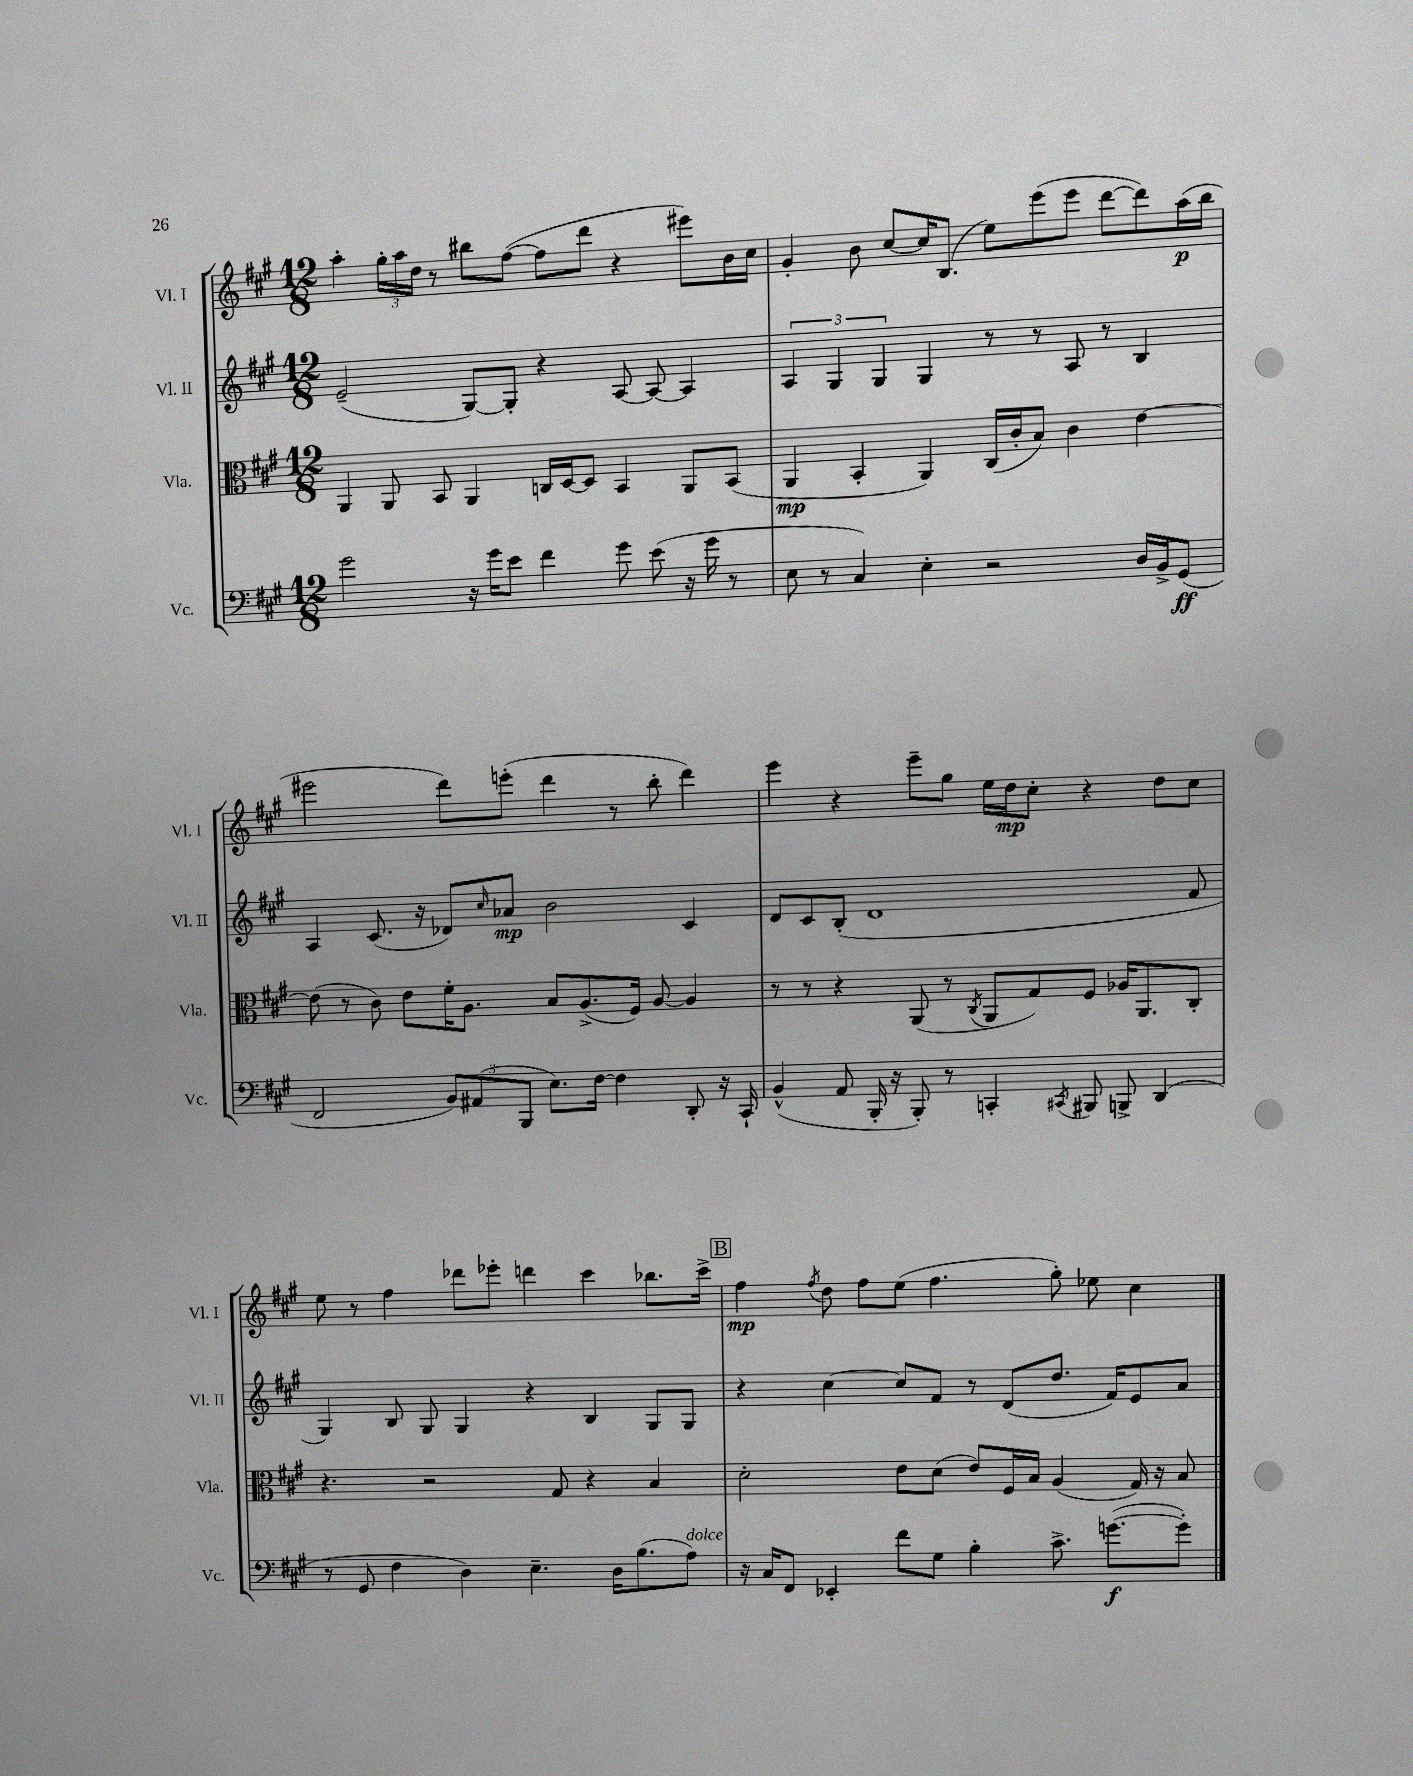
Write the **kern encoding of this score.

**kern	**dynam	**kern	**dynam	**kern	**dynam	**kern	**dynam
*part4	*part4	*part3	*part3	*part2	*part2	*part1	*part1
*staff4	*staff4	*staff3	*staff3	*staff2	*staff2	*staff1	*staff1
*I"Vc.	*	*I"Vla.	*	*I"Vl. II	*	*I"Vl. I	*
*I'Vc.	*	*I'Vla.	*	*I'Vl. II	*	*I'Vl. I	*
*clefF4	*	*clefC3	*	*clefG2	*	*clefG2	*
*k[f#c#g#]	*	*k[f#c#g#]	*	*k[f#c#g#]	*	*k[f#c#g#]	*
*M12/8	*	*M12/8	*	*M12/8	*	*M12/8	*
=106	=106	=106	=106	=106	=106	=106	=106
2g#\	.	4AA/	.	(2e~/	.	4aa'\	.
.	.	8AA/	.	.	.	24gg#'\LL	.
.	.	.	.	.	.	24aa\	.
.	.	.	.	.	.	24dd\JJ	.
.	.	8BB/	.	.	.	8r	.
16r	.	4AA/	.	[8G#/L)	.	8bb#X\L	.
16g#\KL	.	.	.	.	.	.	.
8e\J	.	.	.	8G#'/J]	.	([8ff#\J	.
4f#\	.	16Cn/LL	.	4r	.	8ff#\L]	.
.	.	[16D/J	.	.	.	.	.
.	.	8D/J]	.	.	.	8ddd\J	.
8g#\	.	4BB/	.	[8A/	.	4r	.
(8e\	.	.	.	8A/_	.	.	.
16r	.	8AA/L	.	4A/]	.	8eee#X\L)	.
16g#\	.	.	.	.	.	.	.
8r	.	(8BB/J	.	.	.	16b\L	.
.	.	.	.	.	.	16cc#\JJ	.
=107	=107	=107	=107	=107	=107	=107	=107
8E\	.	4AA/	mp	6A/	.	4g#'/	.
8r	.	.	.	.	.	.	.
.	.	.	.	6G#/	.	.	.
4C#/)	.	4BB'/	.	.	.	8b\	.
.	.	.	.	6G#/	.	.	.
.	.	.	.	.	.	[8cc#/L	.
4E'\	.	4AA/)	.	4G#/	.	16cc#/K]	.
.	.	.	.	.	.	(8.B/J	.
2r	.	(16C#/LL	.	8r	.	8ee\L)	.
.	.	16c#'/J	.	.	.	.	.
.	.	8B/J)	.	8r	.	(8eee\	.
.	.	4c#\	.	8A/	.	8eee\J	.
.	.	.	.	8r	.	[8ddd\L	.
16D/LL	.	[4e\	.	4B/	.	8ddd\])	.
16BB^/J	.	.	.	.	.	.	.
(8GG#/J	ff	.	.	.	.	(16aa\L	p
.	.	.	.	.	.	16bb\JJ	.
!!LO:LB:g=z
=108	=108	=108	=108	=108	=108	=108	=108
2FF#/	.	(8e\]	.	4A/	.	2eee#X\	.
.	.	8r	.	.	.	.	.
.	.	8c#\)	.	(8.c#/	.	.	.
.	.	8e\L	.	.	.	.	.
.	.	.	.	16r	.	.	.
12BB/L)	.	16f#'\K	.	8d-X/L)	.	8ddd\L)	.
.	.	8.A\J	.	.	.	.	.
(12AA#X/	.	.	.	.	.	.	.
.	.	.	.	16qqcc#/	.	.	.
.	.	.	.	8a-X/J	mp	(8eeen'\J	.
12BBB/J	.	.	.	.	.	.	.
8.E\L)	.	8B/L	.	2b\	.	4ddd\	.
.	.	(8.A^/	.	.	.	.	.
[16F#\Jk	.	.	.	.	.	.	.
4F#\]	.	.	.	.	.	8r	.
.	.	16F#/Jk)	.	.	.	.	.
.	.	[8A/	.	.	.	8bb'\	.
8DD'/	.	4A/]	.	4c#/	.	4ddd\)	.
16r	.	.	.	.	.	.	.
16CC#`/	.	.	.	.	.	.	.
=109	=109	=109	=109	=109	=109	=109	=109
(4BB^^/	.	8r	.	8d/L	.	4eee\	.
.	.	8r	.	8c#/	.	.	.
8AA/	.	4r	.	(8B'/J	.	4r	.
16BBB'/	.	.	.	1d	.	.	.
16r	.	.	.	.	.	.	.
8BBB'/)	.	(8AA/	.	.	.	8eee~\L	.
8r	.	8r	.	.	.	8gg#\J	.
.	.	8qC#/	.	.	.	.	.
4CCn'/	.	8AA/L	.	.	.	16ee\LL	.
.	.	.	.	.	.	16dd\J	mp
.	.	8G#/)	.	.	.	8cc#'\J	.
8qCC#X/	.	.	.	.	.	.	.
8BBB#X/	.	8F#/J	.	.	.	4r	.
8BBBn^/	.	16A-X/KL	.	.	.	.	.
.	.	8.AA/	.	.	.	.	.
(4DD/	.	.	.	.	.	8dd\L	.
.	.	8C#'/J	.	8f#/	.	8cc#\J	.
!!LO:LB:g=z
=110	=110	=110	=110	=110	=110	=110	=110
8r	.	4.r	.	4G#/)	.	8ee\	.
8GG#/	.	.	.	.	.	8r	.
4F#\	.	.	.	8B/	.	4ff#\	.
.	.	2r	.	8G#/	.	.	.
4D\)	.	.	.	4G#/	.	8ddd-X\L	.
.	.	.	.	.	.	8eee-X'\J	.
4.E~\	.	.	.	4r	.	4dddn\	.
.	.	8G#/	.	.	.	.	.
.	.	4r	.	4B/	.	4ccc#\	.
16D\KL	.	.	.	.	.	.	.
(8.B\	.	.	.	.	.	.	.
.	.	4B/	.	8G#/L	.	8.bb-X\L	.
!LO:TX:a:i:t=dolce	!	!	!	!	!	!	!
8A\J)	.	.	.	8G#/J	.	.	.
.	.	.	.	.	.	16ccc#^\Jk	.
!!LO:REH:place=s1:t=B
=111	=111	=111	=111	=111	=111	=111	=111
16r	.	2d'\	.	4r	.	4ff#\	mp
16C#/KL	.	.	.	.	.	.	.
8FF#/J	.	.	.	.	.	.	.
.	.	.	.	.	.	8qff#/	.
4EE-X'/	.	.	.	[4cc#\	.	8dd\	.
.	.	.	.	.	.	8ff#\L	.
8f#\L	.	8e\L	.	8cc#/L]	.	(8ee\J	.
8G#\J	.	(8d\J	.	8f#/J	.	4.ff#\	.
4B'\	.	8e/L)	.	8r	.	.	.
.	.	16F#/L	.	(8d/L	.	.	.
.	.	16B/JJ	.	.	.	.	.
8.c#^\	.	(4A/	.	8.dd/J	.	8gg#'\)	.
.	.	.	.	.	.	8ee-X\	.
([8.gn\L	f	.	.	16f#/KL)	.	.	.
.	.	16G#/)	.	8e/	.	4cc#\	.
.	.	16r	.	.	.	.	.
8g'\J])	.	8B/	.	8a/J	.	.	.
==	==	==	==	==	==	==	==
*-	*-	*-	*-	*-	*-	*-	*-
